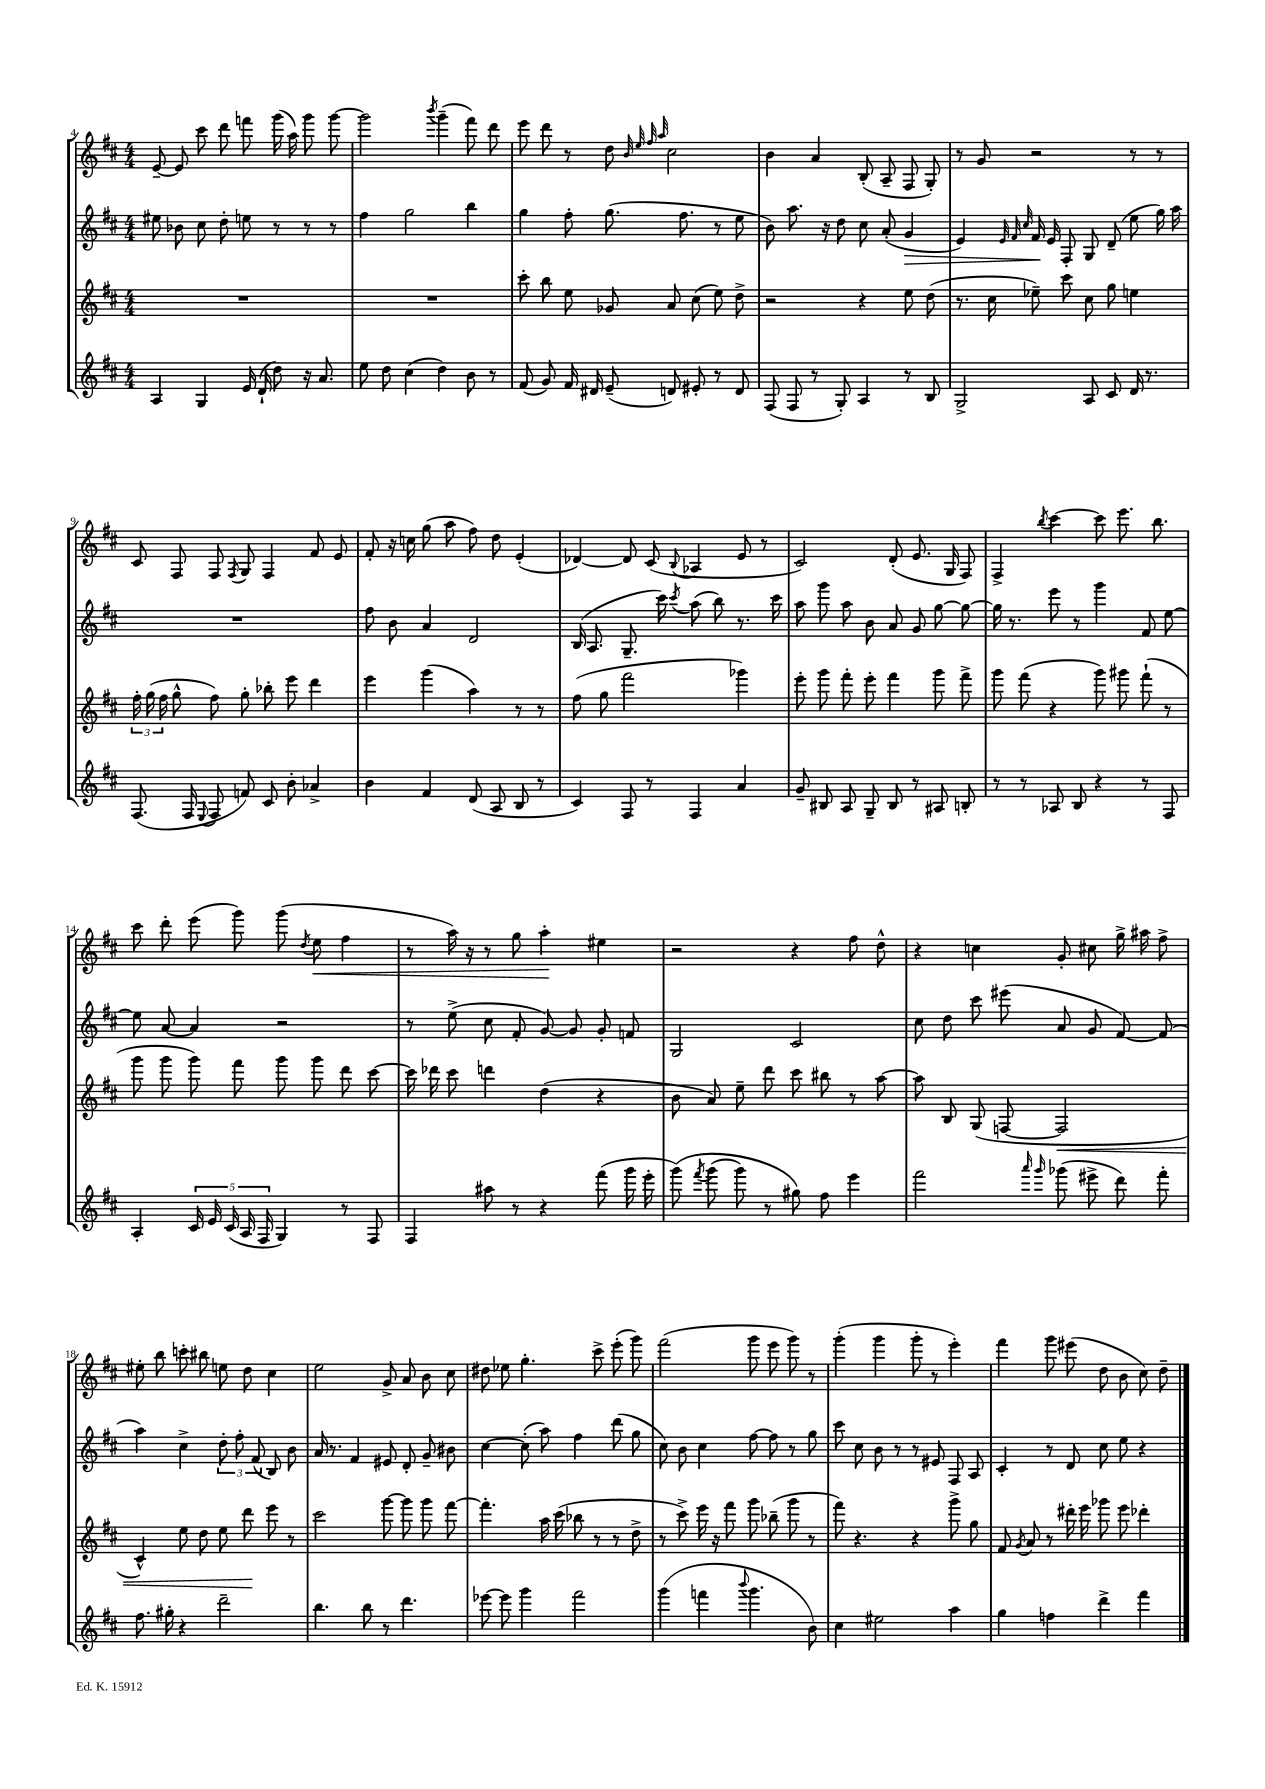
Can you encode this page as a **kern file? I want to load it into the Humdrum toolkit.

**kern	**kern	**kern	**kern
*staff4	*staff3	*staff2	*staff1
*clefG2	*clefG2	*clefG2	*clefG2
*k[f#c#]	*k[f#c#]	*k[f#c#]	*k[f#c#]
*M4/4	*M4/4	*M4/4	*M4/4
4A	1r	8ee#	[8e~
.	.	8b-	8e]
4G	.	8cc#	8ccc#
.	.	8dd'	8ddd
16e	.	8ee	8fff
(16d`	.	.	.
8dd)	.	8r	(16ggg
.	.	.	16aa)
16r	.	8r	8ggg
8.a	.	.	.
.	.	8r	[8ggg
=	=	=	=
8ee	1r	4ff#	2ggg]
8dd	.	.	.
(4cc#	.	2gg	.
.	.	.	8qbbb
4dd)	.	.	(4ggg~
8b	.	4bb	8fff#)
8r	.	.	8ddd
=	=	=	=
(8f#	8ccc#'	4gg	8eee
8g)	8bb	.	8ddd
16f#	8ee	8ff#'	8r
16d#	.	.	.
(8e~	8g-	(8.gg	8dd
.	.	.	32qqb
.	.	.	32qqee
.	.	.	32qqff#
.	.	.	32qqaa
8d)	8a	.	2cc#
.	.	8.ff#	.
8e#'	(8cc#	.	.
8r	8ee)	8r	.
8d	8dd^	8ee	.
=	=	=	=
(8F#	2r	8b)	4b
8F#	.	8.aa	.
8r	.	.	4a
.	.	16r	.
8G')	.	8dd	.
4A	4r	8cc#	(8B'
.	.	(8a'	8A~
8r	8ee	4g	8F#
8B	(8dd	.	8G')
=	=	=	=
2G^	8.r	4e)	8r
.	.	.	8g
.	16cc#	.	.
.	.	32qqe	.
.	.	32qqf#	.
.	.	32qqcc#	.
.	8ee-~)	16f#	2r
.	.	16e	.
.	8ccc#	8F#'	.
8A	8cc#	8G	.
8c#	8gg	(8d~	.
16d	4ee	8ee	8r
8.r	.	.	.
.	.	16gg)	8r
.	.	16aa	.
=	=	=	=
(8.F#	24ff#'	1r	8c#
.	(24gg	.	.
.	24ff#	.	.
.	8gg^^	.	8F#
16F#	.	.	.
8qqE	.	.	.
8F#	8ff#)	.	8F#
.	.	.	8qF#
8f)	8gg'	.	8G
8c#	8bb-'	.	4F#
8b'	8eee	.	.
4a-^	4ddd	.	8f#
.	.	.	8e
=	=	=	=
4b	4eee	8ff#	8f#'
.	.	8b	16r
.	.	.	16cc
4f#	(4ggg	4a	(8gg
.	.	.	8aa
(8d	4aa)	2d	8ff#)
8A	.	.	8dd
8B	8r	.	(4e'
8r	8r	.	.
=	=	=	=
4c#)	(8ff#	(16B	[4d-)
.	.	8.A	.
.	8gg	.	.
8F#	2fff#	8.G~	8d-]
8r	.	.	(8c#
.	.	16ccc#)	.
.	.	8qccc#	8qqB
4F#	.	(8aa	4A-
.	.	8bb)	.
4a	4ggg-)	8.r	8e
.	.	.	8r
.	.	16ccc#	.
=	=	=	=
8g~	8eee'	8aa	2c#)
8B#	8ggg	8ggg	.
8A	8fff#'	8aa	.
8G~	8eee'	8b	.
8B#	4fff#	8a	(8d'
8r	.	8g	8.e
8A#	8ggg	[8gg	.
.	.	.	16G
8B'	8fff#^	8gg_	8F#)
=	=	=	=
8r	8ggg	16gg]	4F#^
.	.	8.r	.
8r	(8fff#	.	.
.	.	.	8qbb
8A-	4r	8eee	[4ccc#
8B	.	8r	.
4r	8ggg)	4ggg	8ccc#]
.	8ggg#	.	8.eee
8r	(8fff#`	8f#	.
.	.	.	8.bb
8F#	8r	[8ee	.
=	=	=	=
4A'	8ggg	8ee]	8ccc#
.	8ggg	[8a	8ddd'
20c#	8ggg)	4a]	(8eee
20e	.	.	.
(20c#	.	.	.
.	8fff#	.	8ggg)
20A	.	.	.
20F#	.	.	.
4G)	8ggg	2r	(8ggg
.	.	.	8qdd
.	8ggg	.	8ee
8r	8ddd	.	4ff#
8F#	[8ccc#	.	.
=	=	=	=
4F#	16ccc#]	8r	8r
.	16ddd-	.	.
.	8ccc#	(8ee^	16aa)
.	.	.	16r
8aa#	4ddd	8cc#	8r
8r	.	8f#'	8gg
4r	(4dd	[8g)	4aa'
.	.	8g]	.
(8fff#	4r	8g'	4ee#
16ggg	.	8f	.
16eee'	.	.	.
=	=	=	=
&(8ggg)	8b	2G	2r
8qfff#	.	.	.
(8ggg	8a)	.	.
8ggg)	8ee~	.	.
8r	8ddd	.	.
8gg#&)	8ccc#	2c#	4r
8ff#	8bb#	.	.
4eee	8r	.	8ff#
.	[8aa	.	8dd^^
=	=	=	=
2fff#	8aa]	8cc#	4r
.	8B	8dd	.
.	(8G	8ccc#	4cc
.	[8F	(8eee#	.
16qqaaa	.	.	.
16qqggg	.	.	.
(8ggg-	2F]	8a	8g'
8eee#^	.	8g	8cc#
8ddd)	.	[8f#)	16gg^
.	.	.	16aa#
8fff#'	.	(8f#]	8ff#^
=	=	=	=
8.ff#	4c#^^)	4aa)	8ee#'
.	.	.	8bb
16gg#'	.	.	.
4r	8ee	4cc#^	8ccc'
.	8dd	.	8bb#
2ddd~	8ee	12dd'	8ee
.	.	12ff#'	.
.	8ddd	.	8dd
.	.	(12f#	.
.	8eee	8B)	4cc#
.	8r	8b	.
=	=	=	=
4.bb	2ccc#	16a	2ee
.	.	8.r	.
.	.	4f#	.
8bb	.	.	.
8r	[8ggg	8e#	8g^
4.ddd	8ggg]	8d'	8a
.	8ggg	8g~	8b
.	[8fff#	8b#	8cc#
=	=	=	=
[8eee-	4.fff#']	[4cc#	8dd#
8eee-]	.	.	8ee-
4ggg	.	(8cc#']	4.gg'
.	16aa	8aa)	.
.	(16ccc#	.	.
2fff#	8bb-	4ff#	.
.	8r	.	8ccc#^
.	8r	(8ddd	(8eee'
.	8dd^	8gg	8ggg)
=	=	=	=
(4ggg	8r	8cc#)	(2fff#
.	8ccc#^)	8b	.
4fff	16eee	4cc#	.
.	16r	.	.
.	8fff#	.	.
8qqbbb	.	.	.
4.ggg	8ggg	[8ff#	8ggg
.	(8bb-~	8ff#]	8eee
.	8ggg	8r	8ggg)
8b)	8r	8gg	8r
=	=	=	=
4cc#	8fff#)	8ccc#	(4ggg'
.	4.r	8cc#	.
2ee#	.	8b	4ggg
.	.	8r	.
.	4r	8r	8ggg'
.	.	8e#	8r
4aa	8ggg^	8F#	4eee')
.	8gg	8A	.
=	=	=	=
4gg	8f#	4c#'	4fff#
.	8qg	.	.
.	8a	.	.
4ff	8r	8r	8ggg
.	16ddd#'	8d	(8eee#
.	16eee	.	.
4ddd^	8ggg-	8cc#	8dd
.	8eee	8ee	8b
4fff#	4ddd-'	4r	8cc#)
.	.	.	8dd~
==	==	==	==
*-	*-	*-	*-
